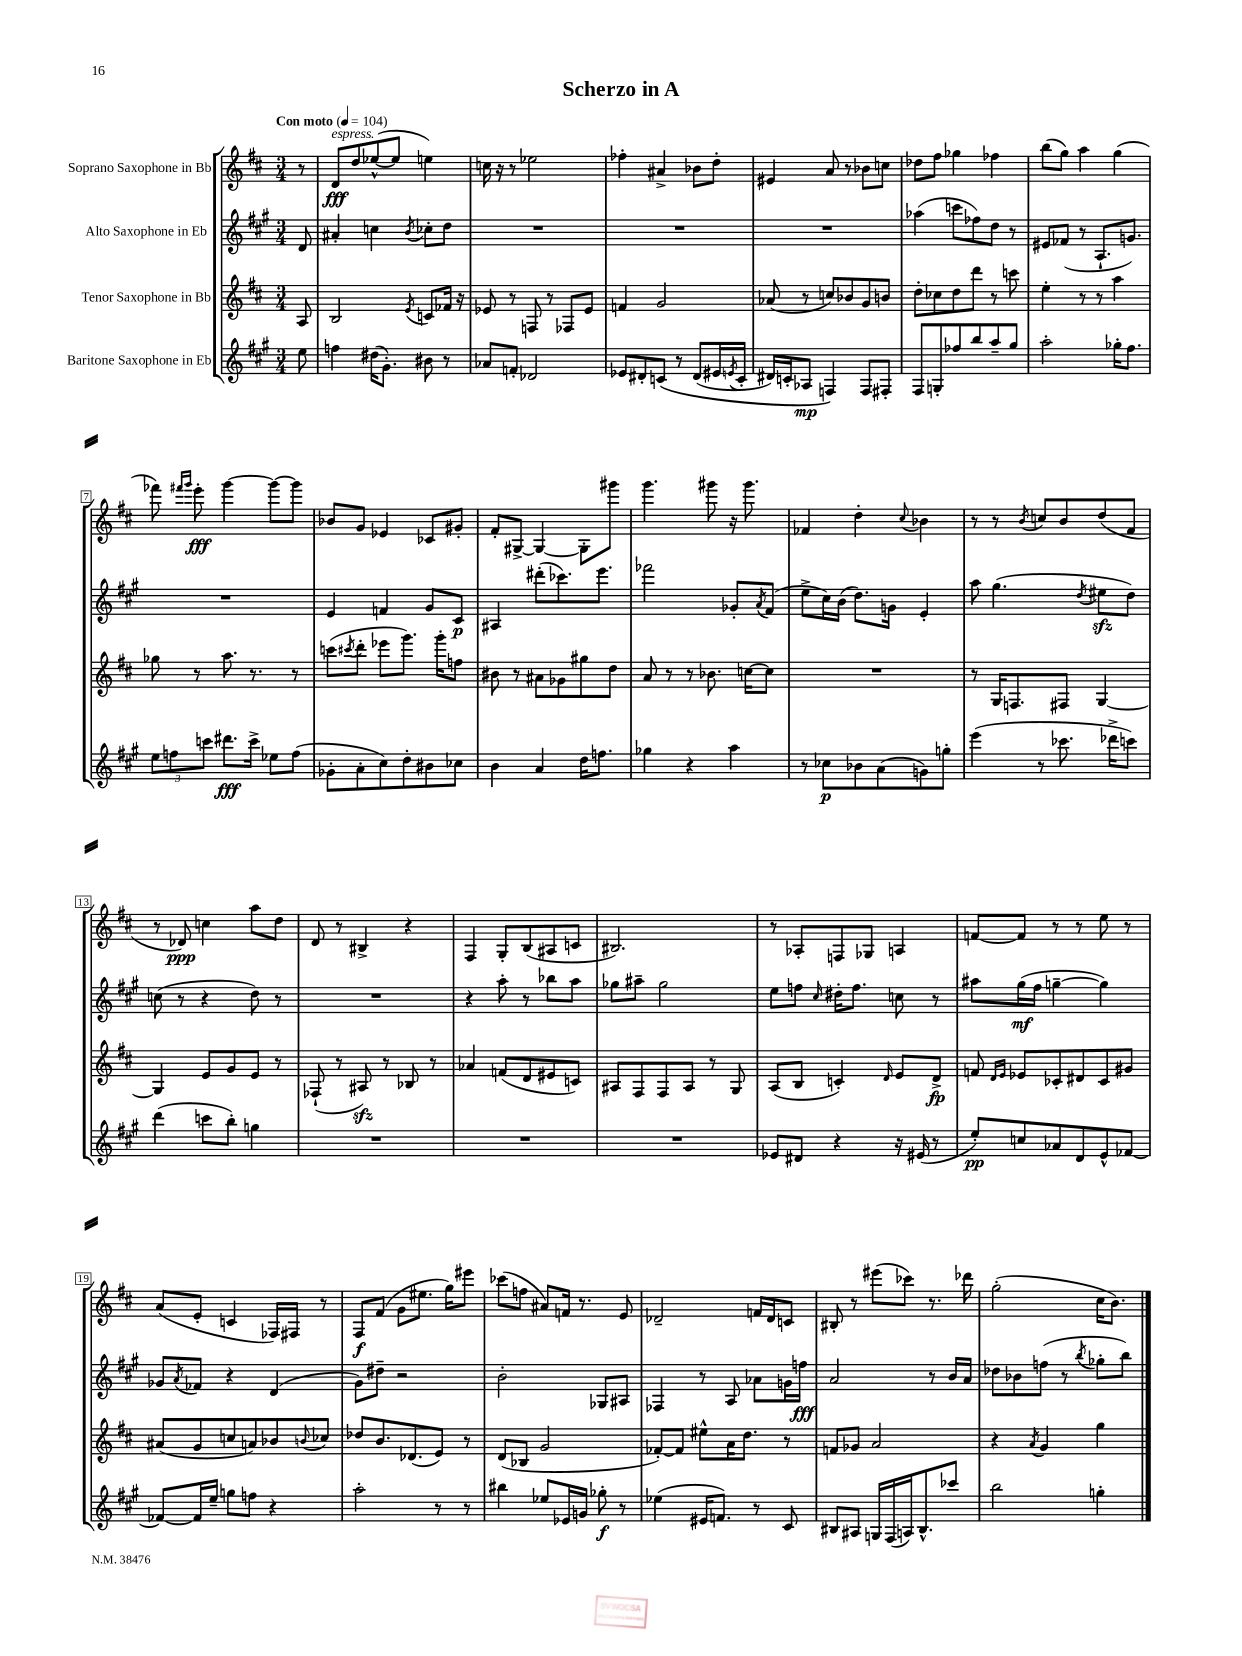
\header { title = "Scherzo in A" }
<<
\new StaffGroup <<
\new Staff = "s0" \with { instrumentName = "Soprano Saxophone in Bb" } {
    \clef treble \key d \major \numericTimeSignature \time 3/4 \partial 8 \tempo "Con moto" 4 = 104
    r8 |
    d'8\fff^\markup { \italic "espress." } d''8 ees''8~-^( ees''8 e''4) |
    c''16 r16 r8 ees''2 |
    fes''4-. ais'4-> bes'8 d''8-. |
    eis'4 a'8 r8 bes'8 c''8 |
    des''8 fis''8 ges''4 fes''4 |
    b''8( g''8) a''4 g''4( |
    fes'''8) \grace { fis'''16 g'''16 } e'''8-.\fff g'''4~ g'''8~ g'''8 |
    bes'8 g'8 ees'4 ces'8 gis'8-. |
    fis'8-. gis8~-> gis4~ gis8-. gis'''8 |
    g'''4. gis'''8 r16 gis'''8. |
    fes'4 d''4-. \appoggiatura { cis''8 } bes'4 |
    r8 r8 \acciaccatura { b'8 } c''8 b'8 d''8( fis'8 |
    r8 des'8\ppp) c''4 a''8 d''8 |
    d'8 r8 bis4-> r4 |
    fis4 g8-. b8( ais8 c'8 |
    bis2.) |
    r8 aes8-. f8 ges8 a4 |
    f'8~ f'8 r8 r8 e''8 r8 |
    a'8( e'8-. c'4 fes16) fis16 r8 |
    fis8\f fis'8( g'8 eis''8. g''16) eis'''8 |
    ces'''8( f''8 ais'8) f'16 r8. e'8 |
    des'2-- f'16 des'16 c'8 |
    bis8-. r8 eis'''8( ces'''8) r8. des'''16 |
    g''2-.( cis''16 b'8.) \bar "|." |
}
\new Staff = "s1" \with { instrumentName = "Alto Saxophone in Eb" } {
    \clef treble \key a \major \numericTimeSignature \time 3/4 \partial 8
    d'8 |
    ais'4-. c''4 \acciaccatura { b'8 } ces''8-. d''8 |
    R2. |
    R2. |
    R2. |
    aes''4( c'''8 fes''8) d''8 r8 |
    eis'8 fes'8( r8 a8.-! g'8.) |
    R2. |
    e'4 f'4 gis'8 cis'8\p |
    ais4 dis'''8-.( ces'''8.) e'''8. |
    fes'''2 ges'8-. \acciaccatura { a'8 } fis'8( |
    e''8-> cis''16) b'16( d''8.) g'16 e'4-. |
    a''8 gis''4.( \acciaccatura { d''8 } eis''8\sfz d''8) |
    c''8( r8 r4 d''8) r8 |
    R2. |
    r4 a''8-. r8 bes''8 a''8 |
    ges''8 ais''8-- ges''2 |
    e''8 f''8 \grace { cis''16 } dis''16-. f''8. c''8 r8 |
    ais''8 gis''16\mf( fis''16 g''4~-- g''4) |
    ges'8 \acciaccatura { a'8 } fes'8 r4 d'4( |
    gis'8) dis''8-- r2 |
    b'2-. ges8 ais8 |
    fes4 r8 a8 aes'8 g'16 f''16\fff |
    a'2 r8 b'16 a'16 |
    des''8 bes'8 f''8( r8 \acciaccatura { b''8 } ges''8-. b''8) \bar "|." |
}
\new Staff = "s2" \with { instrumentName = "Tenor Saxophone in Bb" } {
    \clef treble \key d \major \numericTimeSignature \time 3/4 \partial 8
    a8 |
    b2 \acciaccatura { e'8 } c'8 fes'16 r16 |
    ees'8 r8 f8 r8 fes8 ees'8 |
    f'4 g'2 |
    aes'8( r8 c''8) bes'8 g'8 b'8 |
    d''8-. ces''8 d''8 d'''8 r8 c'''8 |
    e''4-. r8 r8 a''4 |
    ges''8 r8 a''8. r8. r8 |
    c'''8( \acciaccatura { cis'''8 } d'''8-. ees'''8 g'''8.) g'''16-. f''8 |
    bis'8 r8 ais'8 ges'8 gis''8 d''8 |
    a'8 r8 r8 bes'8. c''16~ c''8 |
    R2. |
    r8 g16 f8. fis8 g4~ |
    g4 e'8 g'8 e'8 r8 |
    fes8-!( r8 ais8\sfz) r8 bes8 r8 |
    aes'4 f'8( d'8 eis'8 c'8) |
    ais8 fis8 fis8 ais8 r8 g8 |
    a8( b8 c'4-.) \grace { d'16 } e'8 d'8->\fp |
    f'8 \grace { d'16 e'16 } ees'8 ces'8-. dis'8 ces'8 gis'8 |
    ais'8( g'8 c''8 a'8) bes'8 \appoggiatura { b'8 } ces''8 |
    des''8 b'8. des'8.( e'8) r8 |
    d'8( bes8 g'2 |
    fes'8~-.) fes'8 eis''8-^ a'16 d''8. r8 |
    f'8 ges'8 a'2 |
    r4 \acciaccatura { a'8 } g'4 g''4 \bar "|." |
}
\new Staff = "s3" \with { instrumentName = "Baritone Saxophone in Eb" } {
    \clef treble \key a \major \numericTimeSignature \time 3/4 \partial 8
    e''8 |
    f''4 dis''16( gis'8.-.) bis'8 r8 |
    aes'8 f'8-. des'2 |
    ees'8 dis'8-. c'8\( r8 dis'8( eis'16 \acciaccatura { e'8 } c'16-. |
    dis'16) c'16-. aes8\mp f4\) f8 fis8-. |
    fis8 g8-. fes''8 b''8 a''8-- gis''8 |
    a''2-. ges''16-. fis''8. |
    \tuplet 3/2 { e''8 f''8 c'''8 } dis'''8.\fff c'''16-> ees''8 f''8( |
    ges'8-. a'8-. cis''8) d''8-. bis'8 ces''8 |
    b'4 a'4 d''16 f''8. |
    ges''4 r4 a''4 |
    r8 ces''8\p bes'8 a'8( g'8) g''8-. |
    e'''4( r8 ces'''8. des'''16-> c'''8) |
    d'''4( c'''8 b''8-.) g''4 |
    R2. |
    R2. |
    R2. |
    ees'8 dis'8 r4 r16 eis'16( r8 |
    e''8-.\pp) c''8 aes'8 d'8 e'8-^ fes'8~ |
    fes'8~ fes'16 e''16-- g''8 f''8 r4 |
    a''2-. r8 r8 |
    bis''4 ees''8 ees'16 g'16 ges''8-.\f r8 |
    ees''4( eis'16 f'8.) r8 cis'8 |
    bis8 ais8 g16 fis16( a16) bis8.-^ ces'''8 |
    b''2 g''4-. \bar "|." |
}
>>
>>
\layout { \context { \Score \override BarNumber.stencil = #(make-stencil-boxer 0.1 0.3 ly:text-interface::print) } }
